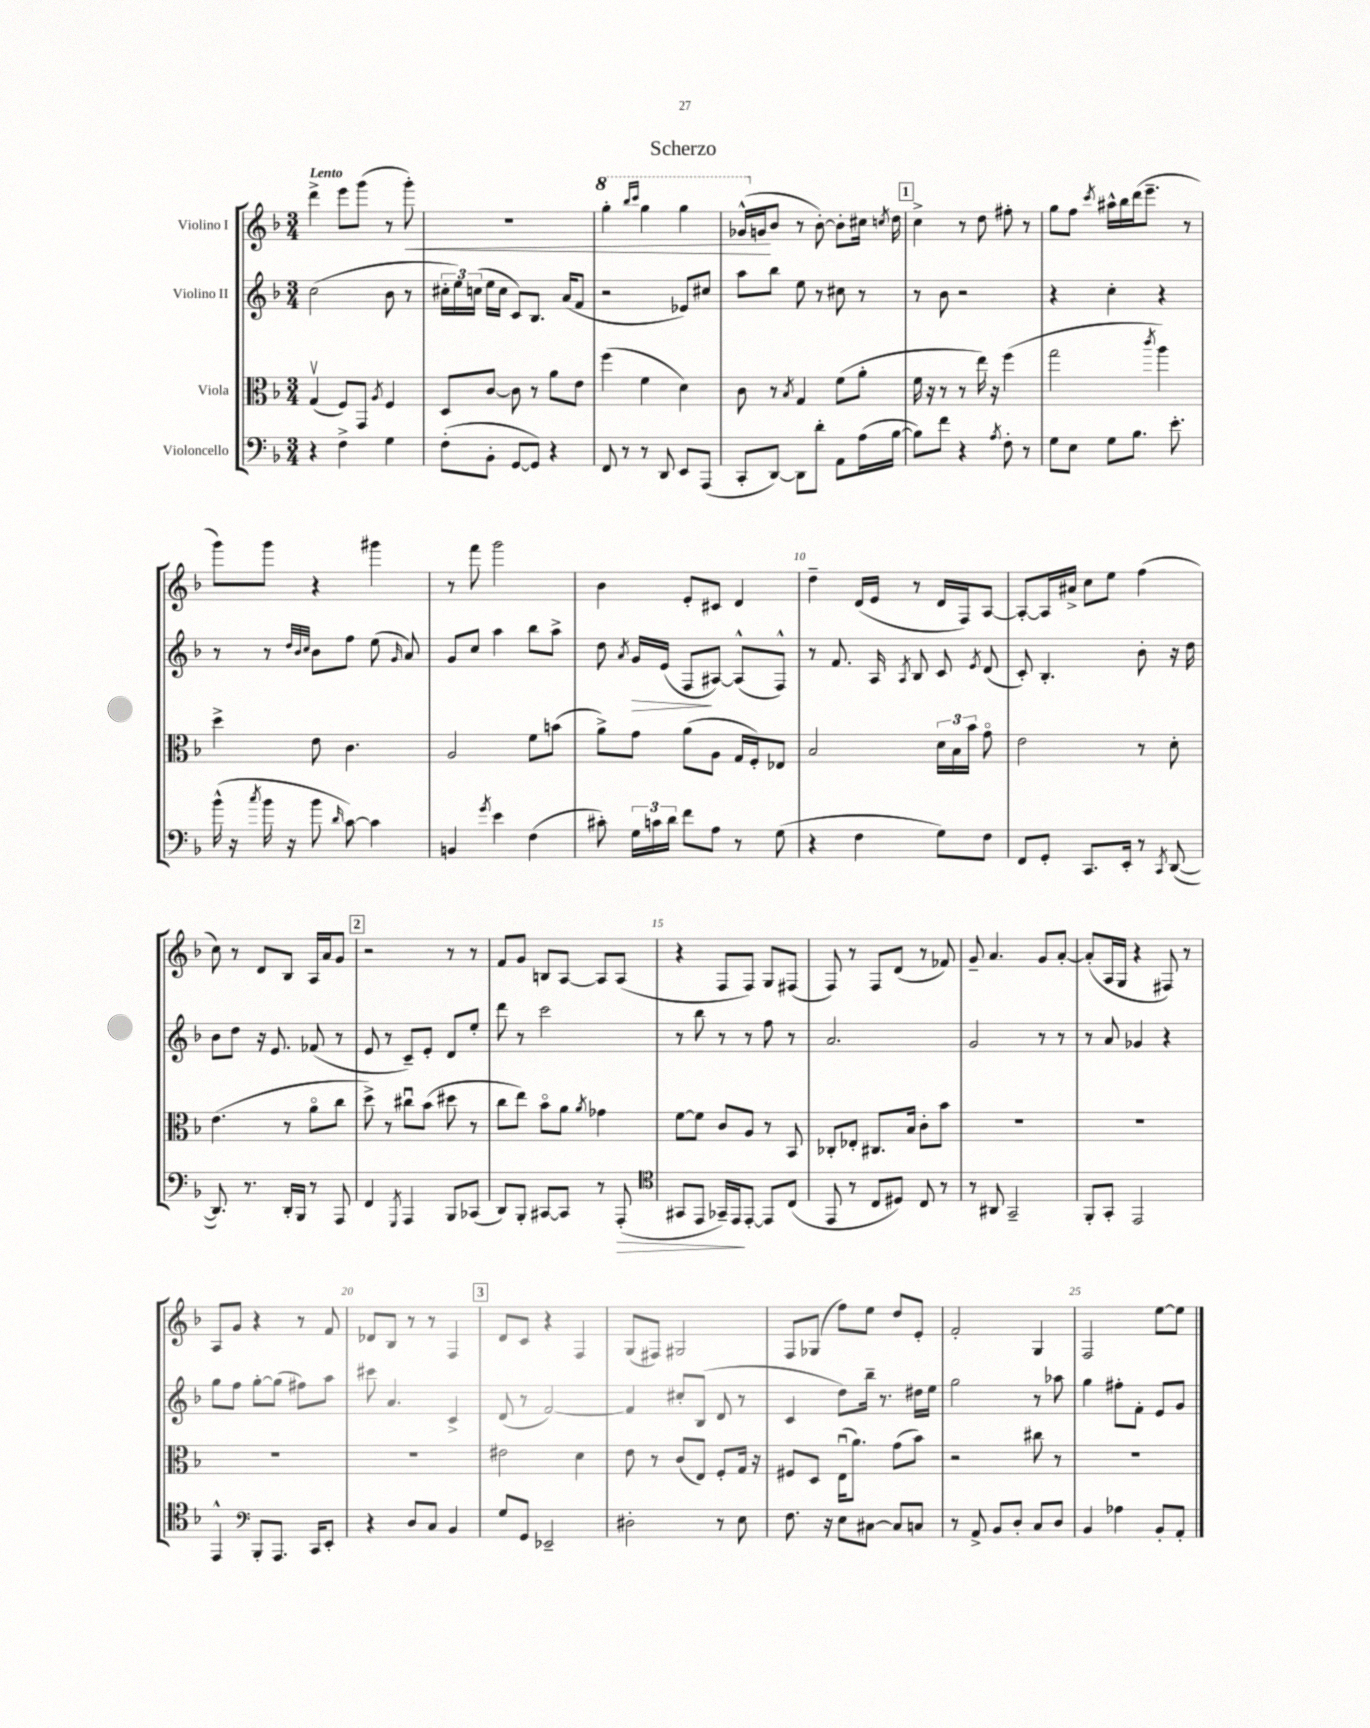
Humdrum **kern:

**kern	**kern	**kern	**kern
*staff4	*staff3	*staff2	*staff1
*clefF4	*clefC3	*clefG2	*clefG2
*k[b-]	*k[b-]	*k[b-]	*k[b-]
*M3/4	*M3/4	*M3/4	*M3/4
4r	(4Gv/	(2cc\	4ddd^\
4F^\	8F/L)	.	8eee\L
.	8GG/J	.	(8ggg\J
.	8qA/	.	.
4G\	4F/	8b-\	8r
.	.	8r	8ggg'\)
=	=	=	=
(8F'\L	8D/L	24cc#'\LL	2.r
.	.	24ee\)	.
.	.	(24cc\JJ	.
8BB-'\J	[8c/J	16ee\LL	.
.	.	16cc\JJ	.
[8GG/L	8c\]	8c/L)	.
8GG/]J)	8r	8.B-/J	.
4r	8a\L	.	.
.	.	(16a/LK	.
.	8e\J	8f/J	.
=	=	=	=
8FF/	(4ff\	2r	4ggg'\
8r	.	.	.
.	.	.	16qqbbb-/LL
.	.	.	16qqcccc/JJ
8r	4f\	.	4ggg\
8DD/	.	.	.
8EE/L	4d\)	8e-/L)	4ggg\
(8AAA/J	.	8cc#/J	.
=	=	=	=
8CC'/L	8c\	8aa\L	(16gg-^^/LL
.	.	.	16g/J
[8DD/J)	8r	8bb-\J	8b-/J
.	8qB-/	.	.
8DD\]L	4G/	8ee\	8r
8d'\J	.	8r	[8b-'\)
8AA\L	(8f\L	8cc#\	8b-'\]L
(16A\L	8a'\J	8r	16cc#\Jk
.	.	.	8qcc/
[16B-\JJ	.	.	16dd\
=	=	=	=
8B-\]L)	16f\	8r	4cc^\
.	16r	.	.
8f\J	8r	8b-\	.
4r	8r	2r	8r
.	16ee\)	.	8dd\
.	16r	.	.
8qA/	.	.	.
8F'\	(4ff\	.	8ff#'\
8r	.	.	8r
=	=	=	=
8G\L	2gg\	4r	8gg\L
8E\J	.	.	8ff\J
.	.	.	8qccc/
8G\L	.	4cc'\	16aa#^^\LL
.	.	.	16bb-\
8.B-\J	.	.	(16ddd\J
.	.	.	8.eee~\J
.	8qccc/	.	.
.	4aa\)	4r	.
8.e'\	.	.	.
.	.	.	8r
=	=	=	=
(16b-^^\	4dd^\	8r	8ggg\L)
16r	.	.	.
8qcc/	.	.	.
16b-\	.	8r	8ggg\J
16r	.	.	.
.	.	32qqdd/LLL	.
.	.	32qqb-/	.
.	.	32qqcc/JJJ	.
8b-\	8e\	8b-\L	4r
16qqd/	.	.	.
[8c\)	4.c\	8ff\J	.
4c\]	.	(8ee\	4ggg#\
.	.	16qqg/	.
.	.	8a/)	.
=	=	=	=
4BB/	2A/	8g/L	8r
.	.	8cc/J	8fff\
8qg/	.	.	.
4e\	.	4aa\	2ggg\
(4F\	8f\L	8bb-\L	.
.	(8b\J	8aa^\J	.
=	=	=	=
8c#'\)	8a^\L)	8dd\	4b-\
.	.	8qa/	.
24G\LL	8g\J	16g/LL	.
24c\	.	.	.
.	.	(16e/JJ	.
24d\JJ	.	.	.
8f\L	(8a\L	8F/L	8e'/L
8A\J	8A\J	[8A#/J)	8c#/J
8r	16G/LL	(8A#^^/]L	4d/
.	16F'/J)	.	.
(8G\	8E-/J	8F^^/J)	.
=	=	=	=
4r	2B-/	8r	4dd~\
.	.	8.f/	.
4F\	.	.	(16d/LL
.	.	16A/	16e/JJ
.	.	8qA/	.
.	.	8B-/	8r
8G\L)	24d\LL	8c/	16d/LL
.	24B-\	.	.
.	.	.	16F/J)
.	24b-\JJ	.	.
.	.	8qe/	.
8F\J	8go\	(8d/	[8A/J
=	=	=	=
8FF/L	2e\	8c'/)	8A'/_L
8GG'/J	.	4.B-'/	16A/]L
.	.	.	16a#^/JJ
8.CC/L	.	.	8cc\L
.	.	.	8ee\J
16EE'/Jk	.	.	.
8r	8r	8b-'\	(4ff\
8qCC/	.	.	.
([8DD/	8d'\	16r	.
.	.	16dd\	.
=	=	=	=
8.DD/])	(4.e\	8b-\L	8cc\)
.	.	8dd\J	8r
8.r	.	.	.
.	.	16r	8d/L
.	.	8.e/	.
16DD'/LL	8r	.	8B-/J
16BBB-/JJ	.	.	.
8r	8ao\L	(8f-/	16A/LL
.	.	.	16a/J
8AAA/	8cc\J	8r	8g/J
=	=	=	=
4FF/	8dd^\)	8e/	2r
.	8r	8r	.
8qGGG/	.	.	.
4AAA/	8cc#u\L	8c~/L)	.
.	(8b-\J	8e'/J	.
8BBB-/L	8dd#\	8d/L	8r
(8CC-/J	8r	8ee'/J	8r
=	=	=	=
8DD/L)	8cc\L	8ddd\	8f/L
8BBB-'/J	8ee\J)	8r	8g/J
[8CC#/L	8b-o\L	2ccc\	8B/L
8CC#/]J	8a\J	.	[8A/J
.	8qa/	.	.
8r	4g-\	.	8A/]L
(8AAA'/	.	.	(8A/J
=	=	=	=
*clefC4	*	*	*
8GG#/L	[8f\L	8r	4r
8EE/J	8f\]J	8bb-\	.
16GG-~/LL)	8c/L	8r	8F/L
16EE/J	.	.	.
[8EE'/J	8A/J	8r	8F/J)
8EE/]L	8r	8ff\	8G/L
(8C/J	8BB-/	8r	(8F#/J
=	=	=	=
8EE/	8C-'/L	2.a/	8F/)
8r	8E-'/J	.	8r
8C/L	8.C#/L	.	8F/L
8D#/J)	.	.	(8d/J
.	16B-/Jk	.	.
8C/	8c'\L	.	8r
8r	8b-\J	.	8f-/)
=	=	=	=
8r	2.r	2g/	8g~/
8AA#/	.	.	4.a/
2GG~/	.	.	.
.	.	8r	8g/L
.	.	8r	[8a'/J
=	=	=	=
8FF'/L	2.r	8r	(8a'/]L
8GG'/J	.	8a/	16A/L
.	.	.	16G/JJ
2EE/	.	4g-/	4r
.	.	4r	8F#/)
.	.	.	8r
=	=	=	=
4EE^^/	2.r	8gg\L	8A/L
.	.	8ff\J	8g/J
*clefF4	*	*	*
8BBB-'/L	.	[8gg'\L	4r
8.AAA/J	.	(8gg\]J	.
.	.	8ff#\L)	8r
16CC/LK	.	.	.
8EE'/J	.	8aa\J	8f/
=	=	=	=
4r	2.r	8ccc#\	8d-/L
.	.	4.a/	8B-/J
8D/L	.	.	8r
8C/J	.	.	8r
4BB-/	.	4c^/	4F/
=	=	=	=
8G/L	2e#\	(8d/	8d/L
8GG/J	.	8r	8c/J
2EE-~/	.	[2f/)	4r
.	4d\	.	4F/
=	=	=	=
2D#'\	8e\	4f/]	(8G/L
.	8r	.	8F#/J)
.	(8c/L	8cc#'/L	2G#/
.	8E/J)	(8B-/J	.
8r	8F'/L	8d/	.
8E\	16G/Jk	8r	.
.	16r	.	.
=	=	=	=
8.F\	8F#/L	4c/	8F/L
.	8D/J	.	(8G-/J
16r	.	.	.
8E\L	(16Eu\LK	8dd\L)	8ff\L)
.	8.a\J)	.	.
[8C#\J	.	16bb-~\Jk	8ee\J
.	.	8.r	.
8C#/]L	(8g\L	.	8dd/L
8C/J	8b-\J)	16dd#\LL	8e'/J
.	.	16ee\JJ	.
=	=	=	=
8r	2r	2gg\	2f'/
8AA^/	.	.	.
8BB-/L	.	.	.
8D'/J	.	.	.
8C/L	8cc#\	8r	4G/
8D/J	8r	8aa-\	.
=	=	=	=
4BB-/	2.r	4gg\	2F/
4A-\	.	8ff#'\L	.
.	.	8f'\J	.
8BB-'/L	.	8e/L	[8ee\L
8AA'/J	.	8g/J	8ee\]J
==	==	==	==
*-	*-	*-	*-
